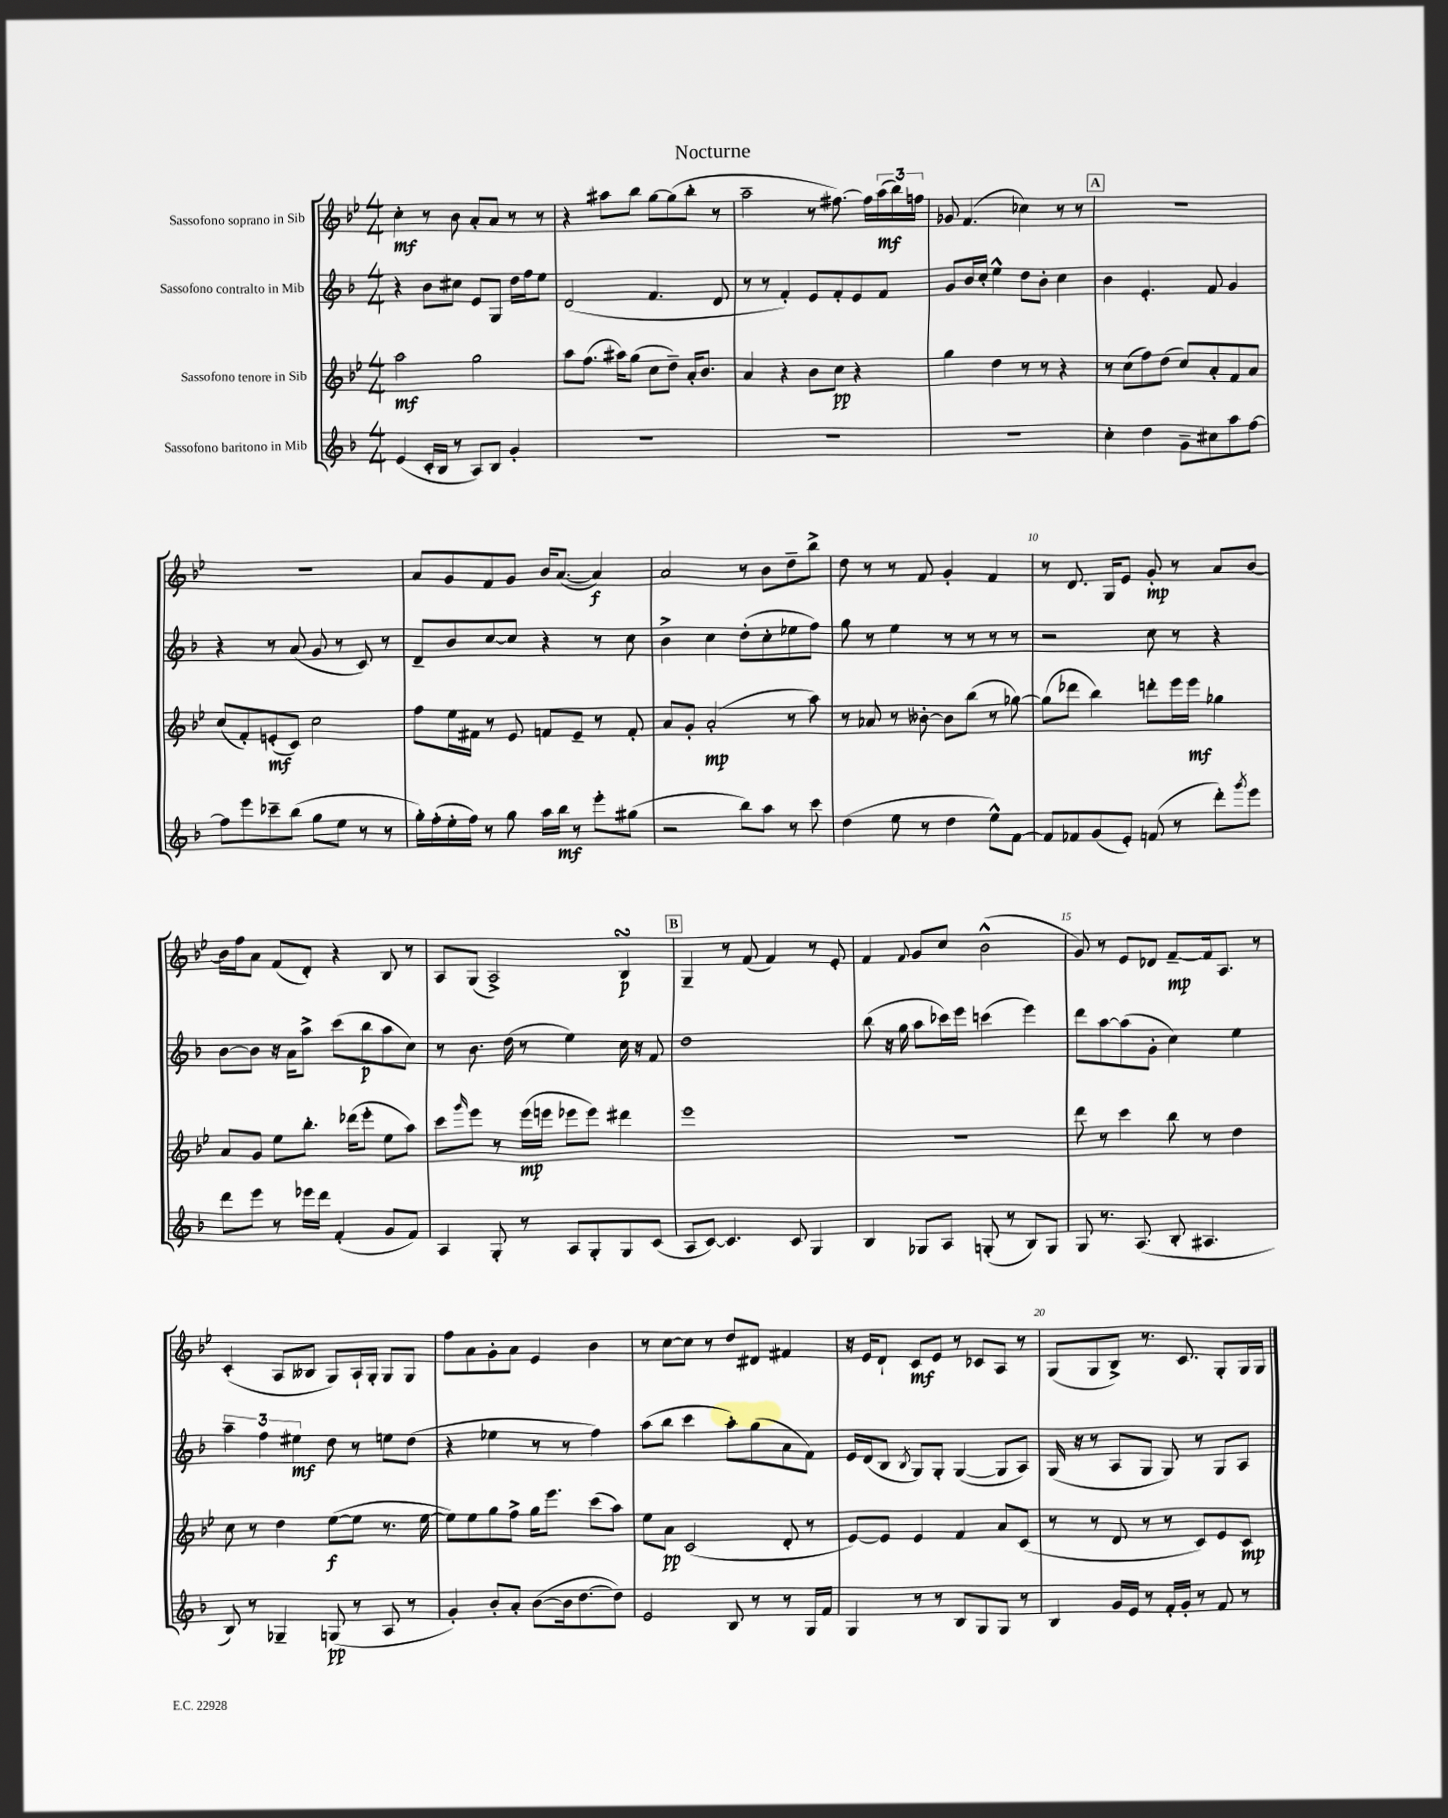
\header { title = "Nocturne" }
<<
\new StaffGroup <<
\new Staff = "s0" \with { instrumentName = "Sassofono soprano in Sib" } {
    \clef treble \key bes \major \numericTimeSignature \time 4/4
    c''4-.\mf r8 bes'8 a'8-. a'8 r8 r8 |
    r4 ais''8 bes''8 g''8~ g''8( bes''8-. r8 |
    a''2-- r8 fis''8.~) fis''16 \tuplet 3/2 { a''16\mf( bes''16) f''16 } |
    ges'8 f'4.( ces''4) r8 r8 |
    \mark \markup { \box "A" } R1 |
    r1 |
    a'8 g'8 f'8 g'8 bes'16 a'8.~( a'4\f) |
    a'2 r8 bes'8 d''8-- bes''8-> |
    d''8 r8 r8 f'8 g'4-. f'4 |
    r8 d'8. g16 ees'8 g'8-.\mp r8 a'8 bes'8~ |
    bes'16 f''16 a'8 f'8( d'8-.) r4 bes8 r8 |
    a8 g8( a2->) bes4\turn\p |
    \mark \markup { \box "B" } g4-- r8 f'8( f'4) r8 ees'8-. |
    f'4 \appoggiatura { f'8 } g'8 c''8 bes'2-^( |
    g'8) r8 ees'8 des'8 f'8~--\mp f'16 a8. r8 |
    c'4-.( a8 beses8 g8) a16-! g16-. g8 g8 |
    f''8 a'8 g'8-. a'8 ees'4 bes'4 |
    r8 c''8~ c''8 r8 d''8 dis'8 fis'4 |
    r16 ees'16 d'8-! c'8\mf ees'8 r8 ces'8 a8 r8 |
    g8( g8 bes8->) r8. c'8. g8-. g16 g16 \bar "|." |
}
\new Staff = "s1" \with { instrumentName = "Sassofono contralto in Mib" } {
    \clef treble \key f \major \numericTimeSignature \time 4/4
    r4 bes'8 cis''8 e'8 g8 d''16 f''16 e''8 |
    d'2( f'4. d'8 |
    r8 r8 f'4-.) e'8 f'8-. e'8 f'8 |
    g'8 bes'16 c''16-. e''4-^ d''8 bes'8-. c''4 |
    \mark \markup { \box "A" } bes'4 e'4.-. f'8 g'4 |
    r4 r8 a'8( g'8 r8 c'8) r8 |
    d'8-- bes'8 c''8~ c''8 r4 r8 c''8 |
    bes'4-> c''4 d''8-.( c''8-. ees''8 f''8) |
    g''8 r8 e''4 r8 r8 r8 r8 |
    r2 c''8 r8 r4 |
    bes'8~ bes'8 r16 a'16 a''8-> c'''8( bes''8\p a''8 c''8) |
    r8 bes'8. d''16( r8 e''4) c''16 r16 f'8 |
    \mark \markup { \box "B" } d''1 |
    bes''8( r16 g''16 a''8 ces'''16) e'''16 c'''4( e'''4) |
    d'''8 a''8~ a''8( g'8-. c''4) e''4 |
    \tuplet 3/2 { a''4-- f''4 eis''4\mf } d''8 r8 e''8 d''8( |
    r4 ees''4 r8 r8 f''4) |
    a''8( bes''8 c'''4 a''8-.) g''8( a'8 f'8) |
    e'16 d'16( bes8 \acciaccatura { bes8 } g8) g8-. g4~( g8 a8) |
    g16( r16 r8 a8 g8 g8) r8 g8 a8 \bar "|." |
}
\new Staff = "s2" \with { instrumentName = "Sassofono tenore in Sib" } {
    \clef treble \key bes \major \numericTimeSignature \time 4/4
    a''2\mf g''2 |
    a''8 f''8.( ais''16) g''8( c''8 d''8--) a'16-. bes'8. |
    a'4 r4 bes'8 c''8\pp r4 |
    g''4 d''4 r8 r8 r4 |
    \mark \markup { \box "A" } r8 c''8( f''8) d''8( c''8) a'8-. f'8 a'8 |
    c''8( f'8-.) e'8-.\mf( c'8) c''2 |
    f''8 ees''16 fis'16 r8 ees'8 f'8 ees'8-- r8 f'8-. |
    a'8 g'8-. a'2-.\mp( r8 a''8) |
    r8 aes'8 r8 beses'8~-. beses'8 bes''8( r8 ges''8~) |
    ges''8( des'''8 bes''4) d'''8-. ees'''16 ees'''16\mf ges''4 |
    a'8 g'8 ees''8 bes''8.-. des'''16( ees'''8-. ees''8 a''8) |
    c'''8 \grace { g'''16 } ees'''8 r8 ees'''16\mp( e'''16 ees'''8 ees'''8) dis'''4 |
    \mark \markup { \box "B" } ees'''1 |
    r1 |
    d'''8 r8 c'''4 bes''8 r8 d''4 |
    c''8 r8 d''4 ees''8~\f( ees''8 r8. ees''16~ |
    ees''8) ees''8 g''8 f''8-> g''16 ees'''8. c'''8( a''8) |
    ees''8 a'8\pp c'2( d'8-. r8 |
    ees'8~) ees'8 ees'4 f'4 a'8 c'8( |
    r8 r8 d'8 r8 r8 c'8) ees'8 c'8\mp \bar "|." |
}
\new Staff = "s3" \with { instrumentName = "Sassofono baritono in Mib" } {
    \clef treble \key f \major \numericTimeSignature \time 4/4
    e'4( c'16-. bes16 r8 a8) bes8 g'4-. |
    R1 |
    R1 |
    R1 |
    \mark \markup { \box "A" } c''4-. d''4 g'8-- cis''8 a''8 f''8~ |
    f''8 e'''8 ces'''8-- bes''8( g''8 e''8 r8 r8 |
    g''16-.) f''16-.( e''16-. f''16) r8 g''8 a''16 bes''16\mf r8 e'''8-. gis''8( |
    r2 bes''8) a''8 r8 c'''8 |
    d''4( e''8 r8 d''4 e''8-^) f'8~ |
    f'8 fes'8 g'8( e'8-.) f'8( r8 d'''8-.) \acciaccatura { g'''8 } e'''8 |
    d'''8 e'''8 r8 ees'''16 d'''16 f'4-.( g'8 f'8) |
    a4 g8-. r8 a8 g8-. g8 c'8( |
    \mark \markup { \box "B" } a8 c'8~) c'4. c'8 g4 |
    bes4 ges8 a8 g8-.( r8 bes8) g8 |
    g8 r8. a8.( bes8-. ais4. |
    bes8) r8 ges4-- g8\pp( r8 a8 r8 |
    g'4-.) bes'8-. a'8-. bes'8~( bes'16 d''8.~ d''8) |
    e'2 bes8 r8 r8 g16 f'16 |
    g4 r8 r8 bes8 g8 g8 r8 |
    bes4 g'16 e'16 r8 f'16-. g'16-. r8 f'8 r8 \bar "|." |
}
>>
>>
\layout { \context { \Score \override BarNumber.break-visibility = ##(#f #t #t) barNumberVisibility = #(every-nth-bar-number-visible 5) } }
